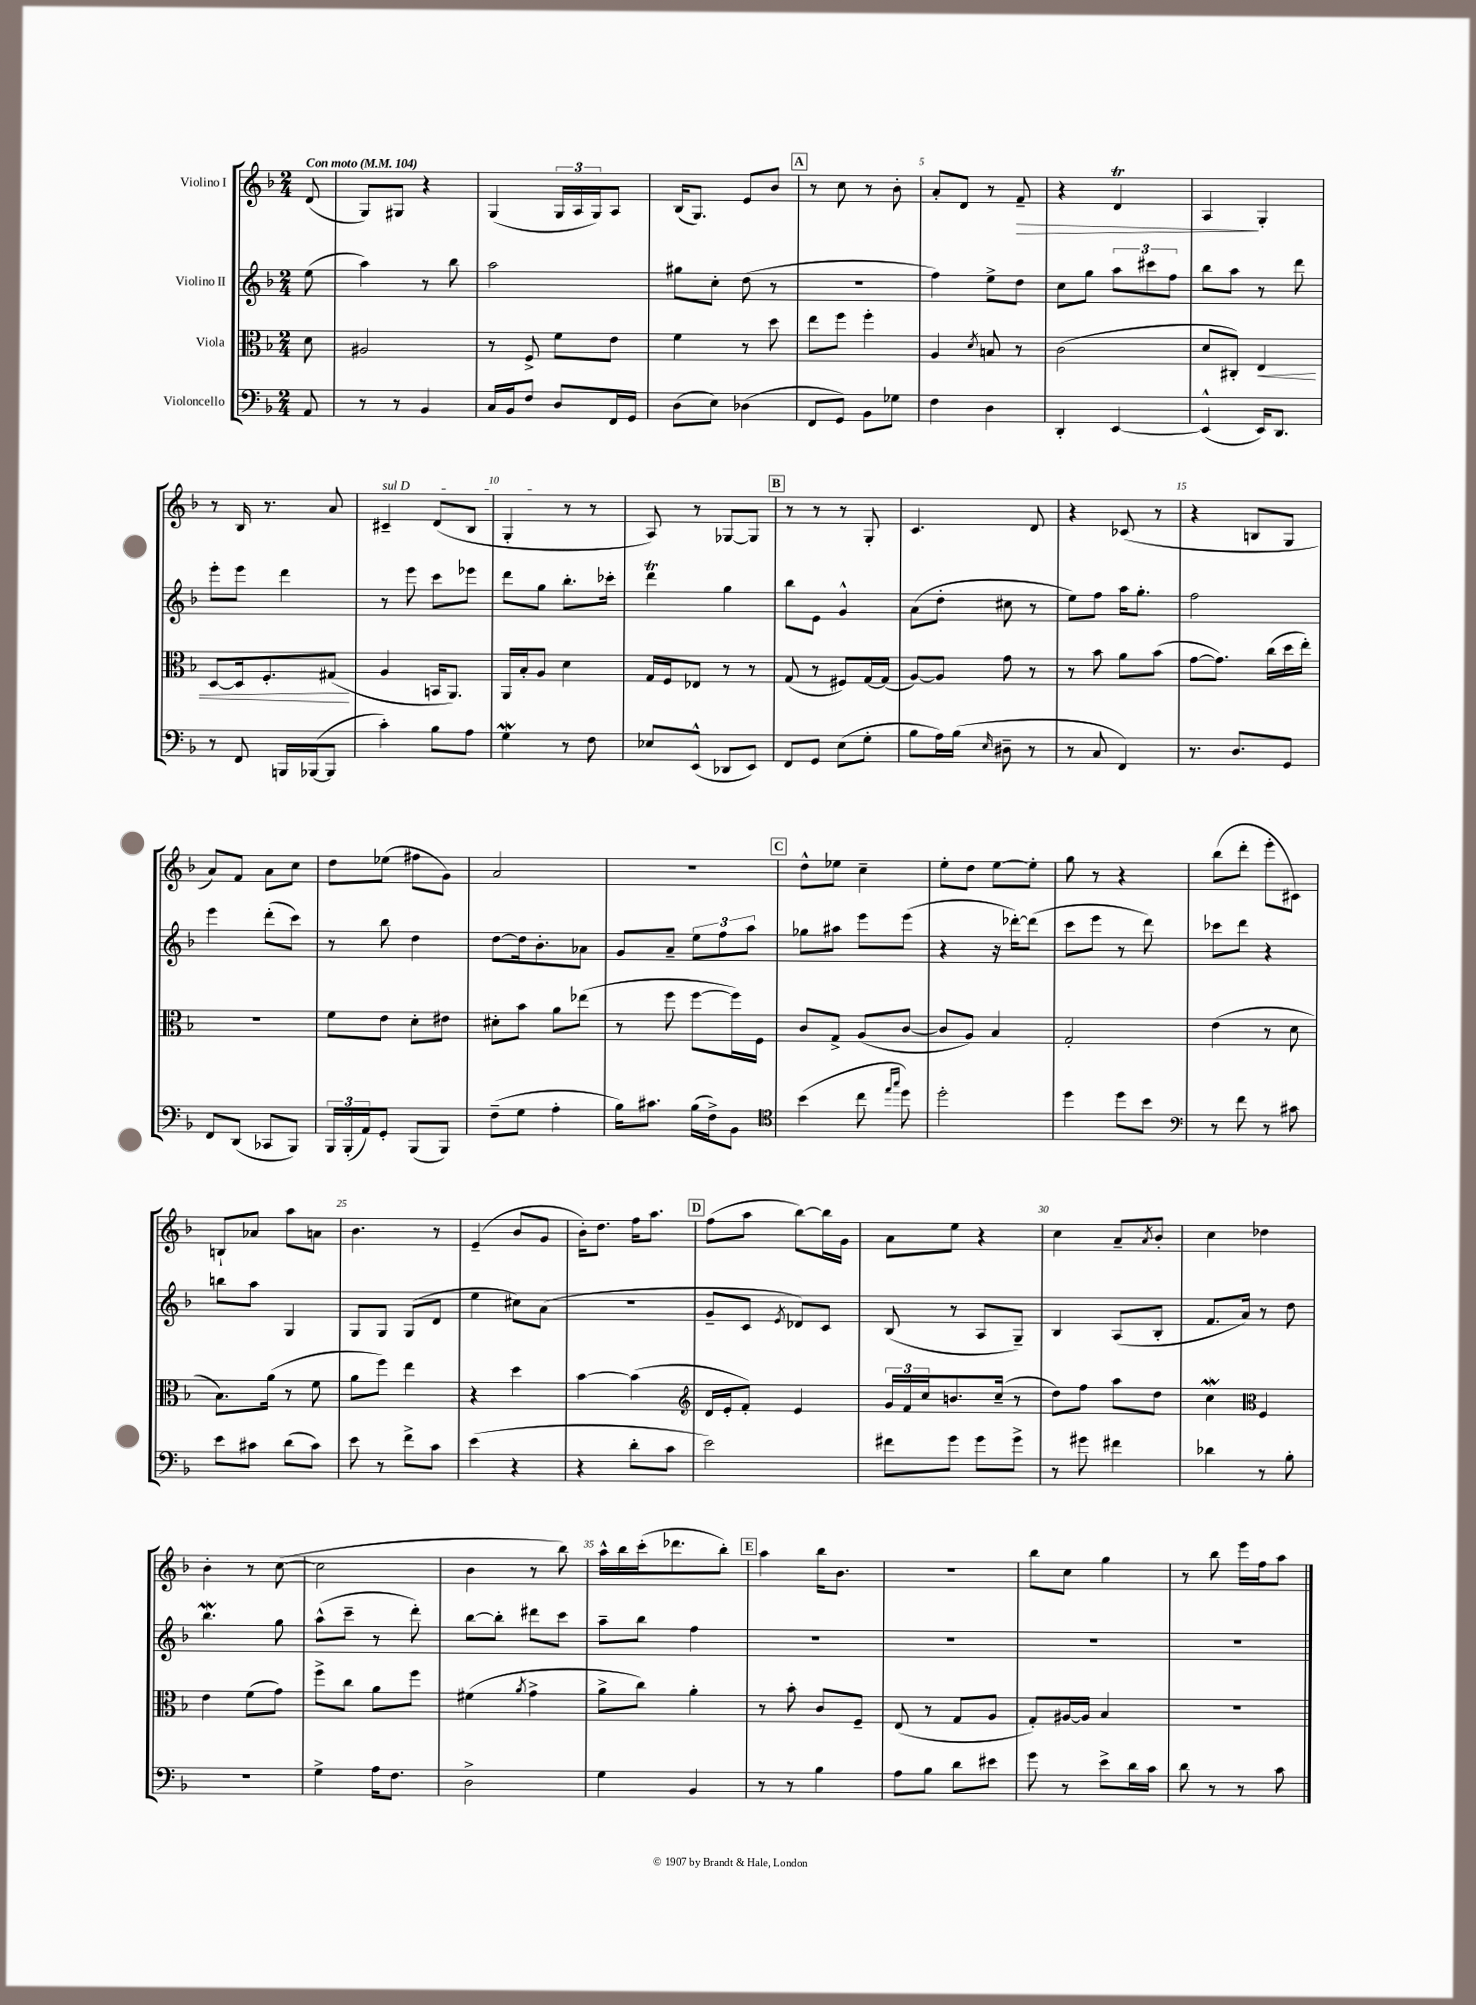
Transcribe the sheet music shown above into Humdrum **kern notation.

**kern	**kern	**kern	**kern
*staff4	*staff3	*staff2	*staff1
*clefF4	*clefC3	*clefG2	*clefG2
*k[b-]	*k[b-]	*k[b-]	*k[b-]
*M2/4	*M2/4	*M2/4	*M2/4
*MM104	*MM104	*MM104	*MM104
8AA/	8d\	(8ee\	(8d/
=	=	=	=
8r	2A#/	4aa\)	8G/L)
8r	.	.	8G#/J
4BB-/	.	8r	4r
.	.	8bb-\	.
=	=	=	=
16C/LL	8r	2aa\	(4G/
16BB-/J	.	.	.
8F/J	8F^/	.	.
8D/L	8f\L	.	24G/LL
.	.	.	24A/
.	.	.	24G/J)
16FF/L	8e\J	.	8A/J
16GG/JJ	.	.	.
=	=	=	=
(8D\L	4f\	8gg#\L	(16B-/LK
.	.	.	8.G/J)
8E\J)	.	8cc'\J	.
(4D-\	8r	(8dd\	8e/L
.	8dd\	8r	8b-/J
=	=	=	=
8FF/L	8ee\L	2r	8r
8GG/J)	8ff\J	.	8cc\
8BB-\L	4ff'\	.	8r
8G-\J	.	.	8b-'\
=	=	=	=
4F\	4A/	4ff\)	8a'/L
.	.	.	8d/J
.	8qd/	.	.
4D\	8B/	8ee^\L	8r
.	8r	8dd\J	8f~/
=	=	=	=
4DD'/	(2c\	8cc\L	4r
.	.	8gg\J	.
[4EE/	.	12aa\L	4d/
.	.	12ccc#\	.
.	.	12ff\J	.
=	=	=	=
(4EE^^/]	8d/L	8bb-\L	4A/
.	8C#'/J)	8aa\J	.
16EE/LK)	4E/	8r	4G'/
8.DD/J	.	.	.
.	.	8ddd\	.
=	=	=	=
8r	[8D/L	8eee'\L	8r
8FF/	16D/]k	8eee\J	16B-/
.	8.F'/	.	8.r
16BBB/LL	.	4ddd\	.
([16BBB-/J	.	.	.
8BBB-/]J	(8G#/J	.	8a/
=	=	=	=
4c'\)	4A/	8r	4c#~/
.	.	8eee\	.
8B-\L	16BB/LK	8ccc\L	(8d/L
.	8.AA/J)	.	.
8A\J	.	8eee-\J	8B-/J
=	=	=	=
4G\	16AA/LL	8ddd\L	4G'/
.	16B-'/J	.	.
.	8A/J	8gg\J	.
8r	4d\	8.bb-'\L	8r
8F\	.	.	8r
.	.	16ccc-'\Jk	.
=	=	=	=
8E-/L	16G/LL	4ddd\	8A/)
.	16F/J	.	.
(8EE^^/J	8E-/J	.	8r
8DD-/L	8r	4gg\	[8G-/L
8EE/J)	8r	.	8G-/]J
=	=	=	=
8FF/L	(8G/	8bb-\L	8r
8GG/J	8r	8e\J	8r
(8E\L	8F#/L)	4g^^/	8r
8G'\J	[16G/L	.	8G'/
.	(16G/]JJ	.	.
=	=	=	=
8B-\L	[8A/L)	(8a\L	4.c/
16A\L)	8A/]J	8dd'\J	.
(16B-\JJ	.	.	.
16qqE/	.	.	.
8D#~\	8g\	8cc#\	.
8r	8r	8r	8d/
=	=	=	=
8r	8r	8ee\L)	4r
8C/	8b-\	8ff\J	.
4FF/)	8a\L	16aa\LK	(8c-/
.	.	8.gg'\J	.
.	(8b-\J	.	8r
=	=	=	=
8.r	[8g\L	2ff\	4r
.	8.g\]J)	.	.
8.D/L	.	.	.
.	.	.	8B/L
.	(16cc\LL	.	.
8GG/J	16dd\	.	8G/J
.	16ee'\JJ)	.	.
=	=	=	=
8FF/L	2r	4eee\	8a/L)
(8DD/J	.	.	8f/J
8CC-/L	.	(8ddd'\L	8a\L
8BBB-/J)	.	8ccc\J)	8cc\J
=	=	=	=
24BBB-/LL	8f\L	8r	8dd\L
(24BBB-'/	.	.	.
24AA/J)	.	.	.
8GG'/J	8e\J	8bb-\	(8ee-\J
(8BBB-/L	8d'\L	4dd\	8ff#\L
8BBB-/J)	8e#\J	.	8g\J)
=	=	=	=
(8F~\L	8d#'\L	[8dd\L	2a/
8G\J	8b-\J	16dd\]k	.
.	.	8.b-'\	.
4A'\	8a\L	.	.
.	(8ee-\J	8a-\J	.
=	=	=	=
16B-\LK)	8r	8g/L	2r
8.c#\J	.	.	.
.	8ff\	8a~/J	.
(16B-\LL	[8ff\L	12ee\L	.
16F^\J)	.	.	.
.	.	12ff\	.
8BB-\J	16ff\]L)	.	.
.	.	12aa\J	.
.	16F\JJ	.	.
=	=	=	=
*clefC4	*	*	*
(4b-\	8c/L	8gg-\L	8dd^^\L
.	8G^/J	8aa#\J	8ee-\J
8cc\	(8A/L	8eee\L	4cc~\
16qqee/LL	.	.	.
16qqgg/JJ	.	.	.
8dd\)	[8c/J	(8eee\J	.
=	=	=	=
2dd'\	8c/]L	4r	8ee'\L
.	8A/J)	.	8dd\J
.	4B-/	16r	[8ee\L
.	.	[16ddd-'\LK)	.
.	.	(8ddd-\]J	8ee'\]J
=	=	=	=
4dd\	2G'/	8ccc\L	8gg\
.	.	8eee\J	8r
8dd\L	.	8r	4r
8b-\J	.	8ddd\)	.
=	=	=	=
*clefF4	*	*	*
8r	(4e\	8ccc-\L	(8bb-\L
8f\	.	8ddd\J	8ddd'\J
8r	8r	4r	8eee'\L
8c#\	8d\	.	8c#\J)
=	=	=	=
8e\L	8.B-\L)	8bb\L	8B`/L
8c#\J	.	8aa\J	8a-/J
.	(16a\Jk	.	.
(8d\L	8r	4G/	8aa\L
8c#\J)	8f\	.	8a\J
=	=	=	=
8e\	8a\L	8G/L	4.b-\
8r	8ff\J)	8G/J	.
8f^\L	4ee\	(8G/L	.
8c\J	.	8d/J	8r
=	=	=	=
(4e\	4r	4ee\	(4e~/
4r	4dd\	8cc#\L)	8b-/L
.	.	(8a\J	8g/J
=	=	=	=
4r	[4b-\	2r	16b-'\LK)
.	.	.	8.dd\J
8d'\L	(4b-\]	.	16ff\LK
.	.	.	8.aa\J
8c\J	.	.	.
=	=	=	=
*	*clefG2	*	*
2e\)	16d/LL	8g~/L	(8ff\L
.	16e'/J	.	.
.	8f'/J)	8c/J	8aa\J
.	.	8qe/	.
.	4e/	8d-/L)	[8bb-\L)
.	.	8c/J	16bb-\]L
.	.	.	16g\JJ
=	=	=	=
8f#\L	24g/LL	(8B-/	8a\L
.	24f/	.	.
.	24cc/J	.	.
8g\J	8.b/	8r	8ee\J
8g\L	.	8A/L	4r
.	(16cc~/Jk	.	.
8g^\J	8r	8G~/J)	.
=	=	=	=
8r	8dd\L)	4B-/	4cc\
8g#\	8ff\J	.	.
4f#\	8aa\L	(8A/L	8a~/L
.	.	.	8qa/
.	8dd\J	8B-'/J	8b-'/J
=	=	=	=
4d-\	4cc\	8.f/L	4cc\
.	.	16a/Jk)	.
*	*clefC3	*	*
8r	4F/	8r	4dd-\
8B-'\	.	8dd\	.
=	=	=	=
2r	4e\	4.bb-\	4b-'\
.	(8f\L	.	8r
.	8g\J)	8gg\	([8cc\
=	=	=	=
4G^\	8ff^\L	(8aa^^\L	2cc\]
.	8cc\J	8ccc~\J	.
16A\LK	8a\L	8r	.
8.F\J	.	.	.
.	8ff\J	8ddd'\)	.
=	=	=	=
2D^\	(4f#\	[8bb-\L	4b-\
.	.	8bb-'\]J	.
.	8qa/	.	.
.	4g^\	8ddd#\L	8r
.	.	8ccc\J	8bb-\)
=	=	=	=
4G\	8a^\L	8aa~\L	16aa^^\LL
.	.	.	16bb-\
.	8cc\J)	8bb-\J	(16ccc'\J
.	.	.	8.ddd-\
4BB-/	4a'\	4ff\	.
.	.	.	8bb-'\J)
=	=	=	=
8r	8r	2r	4aa\
8r	8b-'\	.	.
4B-\	8c/L	.	16bb-\LK
.	.	.	8.b-\J
.	8F~/J	.	.
=	=	=	=
8A\L	(8E/	2r	2r
8B-\J	8r	.	.
8d\L	8G/L	.	.
8e#\J	8A/J	.	.
=	=	=	=
8g\	8G'/L)	2r	8bb-\L
8r	[16A#/L	.	8cc\J
.	16A#/]JJ	.	.
8e^\L	4B-/	.	4gg\
16d\L	.	.	.
16c\JJ	.	.	.
=	=	=	=
8d\	2r	2r	8r
8r	.	.	8bb-\
8r	.	.	16eee\LL
.	.	.	16ff\J
8c\	.	.	8aa\J
==	==	==	==
*-	*-	*-	*-
